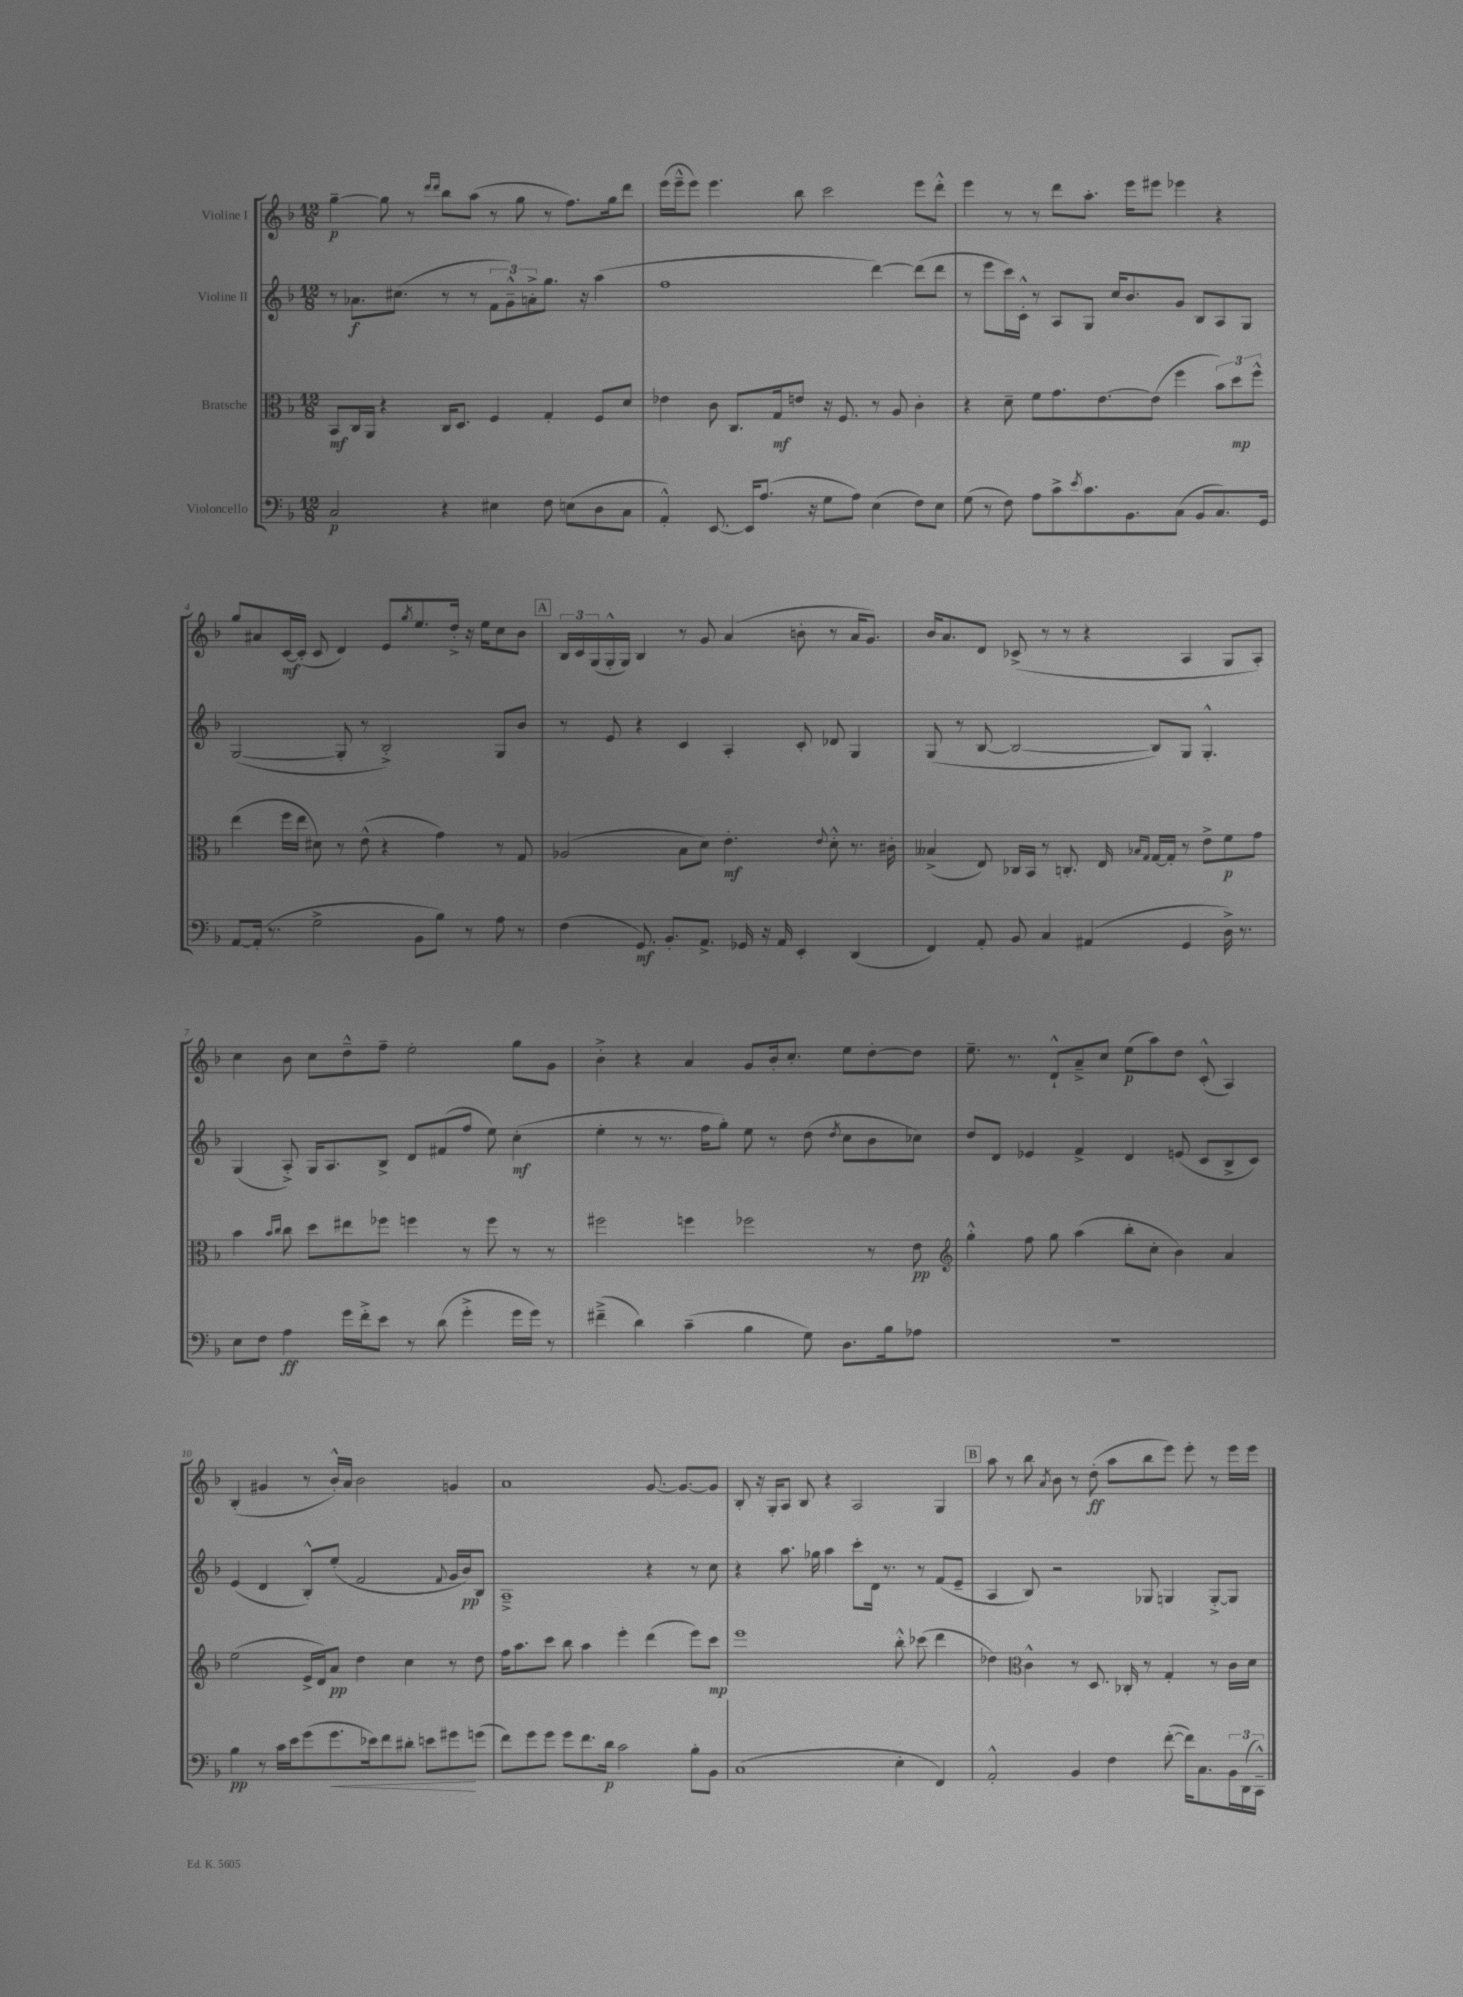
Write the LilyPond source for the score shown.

<<
\new StaffGroup <<
\new Staff = "s0" \with { instrumentName = "Violine I" } {
    \clef treble \key f \major \numericTimeSignature \time 12/8
    g''4~--\p g''8 r8 \grace { d'''16 d'''16 } bes''8 a''8( r8 g''8 r8 f''8.) g''16 d'''8 |
    e'''16( e'''16---^ e'''8) e'''4. bes''8 c'''2 e'''8 d'''8-.-^ |
    e'''4 r8 r8 d'''8 a''8.-. e'''16 eis'''8 ees'''4 r4 |
    g''8 ais'8 c'16~\mf c'16-.( c'8 d'4) e'8 \acciaccatura { g''8 } e''8. d''16-.-> r16 e''16 c''8 bes'8 |
    \mark \markup { \box "A" } \tuplet 3/2 { bes16 c'16 g16( } g16-.-^ g16) bes4 r8 g'8 a'4( b'8-. r8 a'16 g'8.) |
    bes'16 a'8. d'8 ces'8->( r8 r8 r4 a4 g8 a8-.) |
    c''4 bes'8 c''8 d''8---^ f''8-- e''2-. g''8 g'8 |
    bes'4-.-> r4 a'4 g'8 bes'16-. c''8.-. e''8 d''8~-. d''8 |
    e''8.-- r8. d'8-!-^ a'8---> c''8 e''8\p( a''8) d''8 c'8-.-^( a4) |
    bes4-.( gis'4 r8 bes'16-.-^) a'16 bes'2 g'4 |
    a'1 g'8.~ g'8.~ g'8 |
    bes8-. r16 g16-. a8 bes8 r4 a2 g4 |
    \mark \markup { \box "B" } a''8 r8 bes''8 \acciaccatura { a'8 } bes'8 r8 d''8-.\ff( a''8 bes''8 e'''8) e'''8-. r8 e'''16 e'''16 \bar "|." |
}
\new Staff = "s1" \with { instrumentName = "Violine II" } {
    \clef treble \key f \major \numericTimeSignature \time 12/8
    r8 aes'8.\f cis''8.( r8 r8 \tuplet 3/2 { f'8 g'8---^) a'8-.-> } g''8. r16 a''4( |
    f''1 d'''4~) d'''8( d'''8 |
    r8 e'''8 c'''16) c'16-.-^ r8 a8 g8 c''16 bes'8. g'8 bes8 a8 g8 |
    g2~( g8-. r8 bes2-.->) g8 bes'8 |
    \mark \markup { \box "A" } r8 e'8 r4 c'4 a4-. c'8-. des'8 g4 |
    g8( r8 bes8~ bes2~ bes8) g8 g4.-.-^ |
    g4( a8-.->) g16 a8. bes8-> d'8 fis'8( f''8 e''8) c''4-.\mf( |
    e''4-. r8 r8. f''16 g''8-.) e''8 r8 d''8( \acciaccatura { d''8 } c''8 bes'8 ces''8) |
    d''8 d'8 ees'4 f'4-> d'4 e'8( c'8 bes8-> c'8) |
    e'4( d'4 bes8-.-^) e''8-.( f'2 \appoggiatura { f'8 } g'16 bes'16\pp) bes8 |
    a1---> r4 r8 c''8 |
    r4 a''8. ges''16 a''4 c'''8-. d'16 r8. r8 f'8( e'8-- |
    \mark \markup { \box "B" } a4 bes8) r2 ges8 g4 g8~-.-> g8 \bar "|." |
}
\new Staff = "s2" \with { instrumentName = "Bratsche" } {
    \clef alto \key f \major \numericTimeSignature \time 12/8
    bes,8\mf c16 a,16 r4 c16 d8. f4 g4-. f8 d'8 |
    ees'4 c'8 c8. g16\mf e'8 r16 f8. r8 a8 c'4-. |
    r4 d'8-- f'8 g'8. e'8.~ e'8( f''4 \tuplet 3/2 { bes'8) d''8\mp f''8-^ } |
    e''4( f''16 e''16 dis'8) r8 e'8-^( r4 g'4) r8 g8 |
    \mark \markup { \box "A" } aes2( bes8 d'8) e'4.-.\mf \appoggiatura { e'8 } d'8-.-^ r8. cis'16-. |
    beses4->( e8) ces16 bes,16 r8 c8.-. e16 \grace { bes16 g16 } g16~ g16-. r8 e'8-> f'8\p g'8 |
    bes'4 \grace { bes'16 c''16 } c''8 d''8 eis''8 fes''8 f''4 r8 f''8 r8 r8 |
    fis''2 f''4 fes''2 r8 e'8\pp |
    \clef treble g''4-.-^ f''8 g''8 a''4( bes''8-. c''8-. bes'4) a'4 |
    e''2( e'16-> d'16) a'8\pp d''4 c''4 r8 d''8 |
    f''16 a''8. c'''8 bes''8 a''4 e'''4-. d'''4( e'''8) c'''8\mp |
    e'''1 bes''8-.-^ ces'''8( d'''4 |
    \mark \markup { \box "B" } des''4) \clef alto c'4-^ r8 d8. ces16-. r8 g4-. r8 c'16 d'16 \bar "|." |
}
\new Staff = "s3" \with { instrumentName = "Violoncello" } {
    \clef bass \key f \major \numericTimeSignature \time 12/8
    c2\p r4 eis4 f8 e8( d8 c8 |
    a,4-.-^) e,8.~ e,16 a8.( r16 g8 a8) e4( f8) e8 |
    g8( r8 f8) a8 c'8-> \acciaccatura { e'8 } c'8. bes,8. c8( bes,8 c8.) g,16 |
    a,8~ a,16-.( r8. g2-> bes,8 bes8) r8 a8 r8 |
    \mark \markup { \box "A" } f4( g,8.\mf) bes,8.-. a,8.-> ges,16 r16 a,16 e,4-. d,4( |
    f,4) a,8-. bes,8 c4 ais,4( g,4 d16->) r8. |
    e8 f8 a4\ff g'16 f'16-.-> e'8 r8 d'8( g'4-.-> g'16 g'16) r8 |
    fis'4--->( d'4) c'4--( bes4 g8) d8. bes16 aes8 |
    R1. |
    bes4\pp r8 c'16 e'16 g'8( g'8.\< ees'16) f'8 dis'8-. e'8 gis'8\! g'8( |
    f'8) g'8 g'8 g'8 f'8. d'16\p c'2 bes8-. bes,8 |
    c1( e4-. f,4) |
    \mark \markup { \box "B" } a,2-.-^ bes,4 f4 f'8~-.( f'16) c8. \tuplet 3/2 { bes,16 d,16( c,16---^) } \bar "|." |
}
>>
>>
